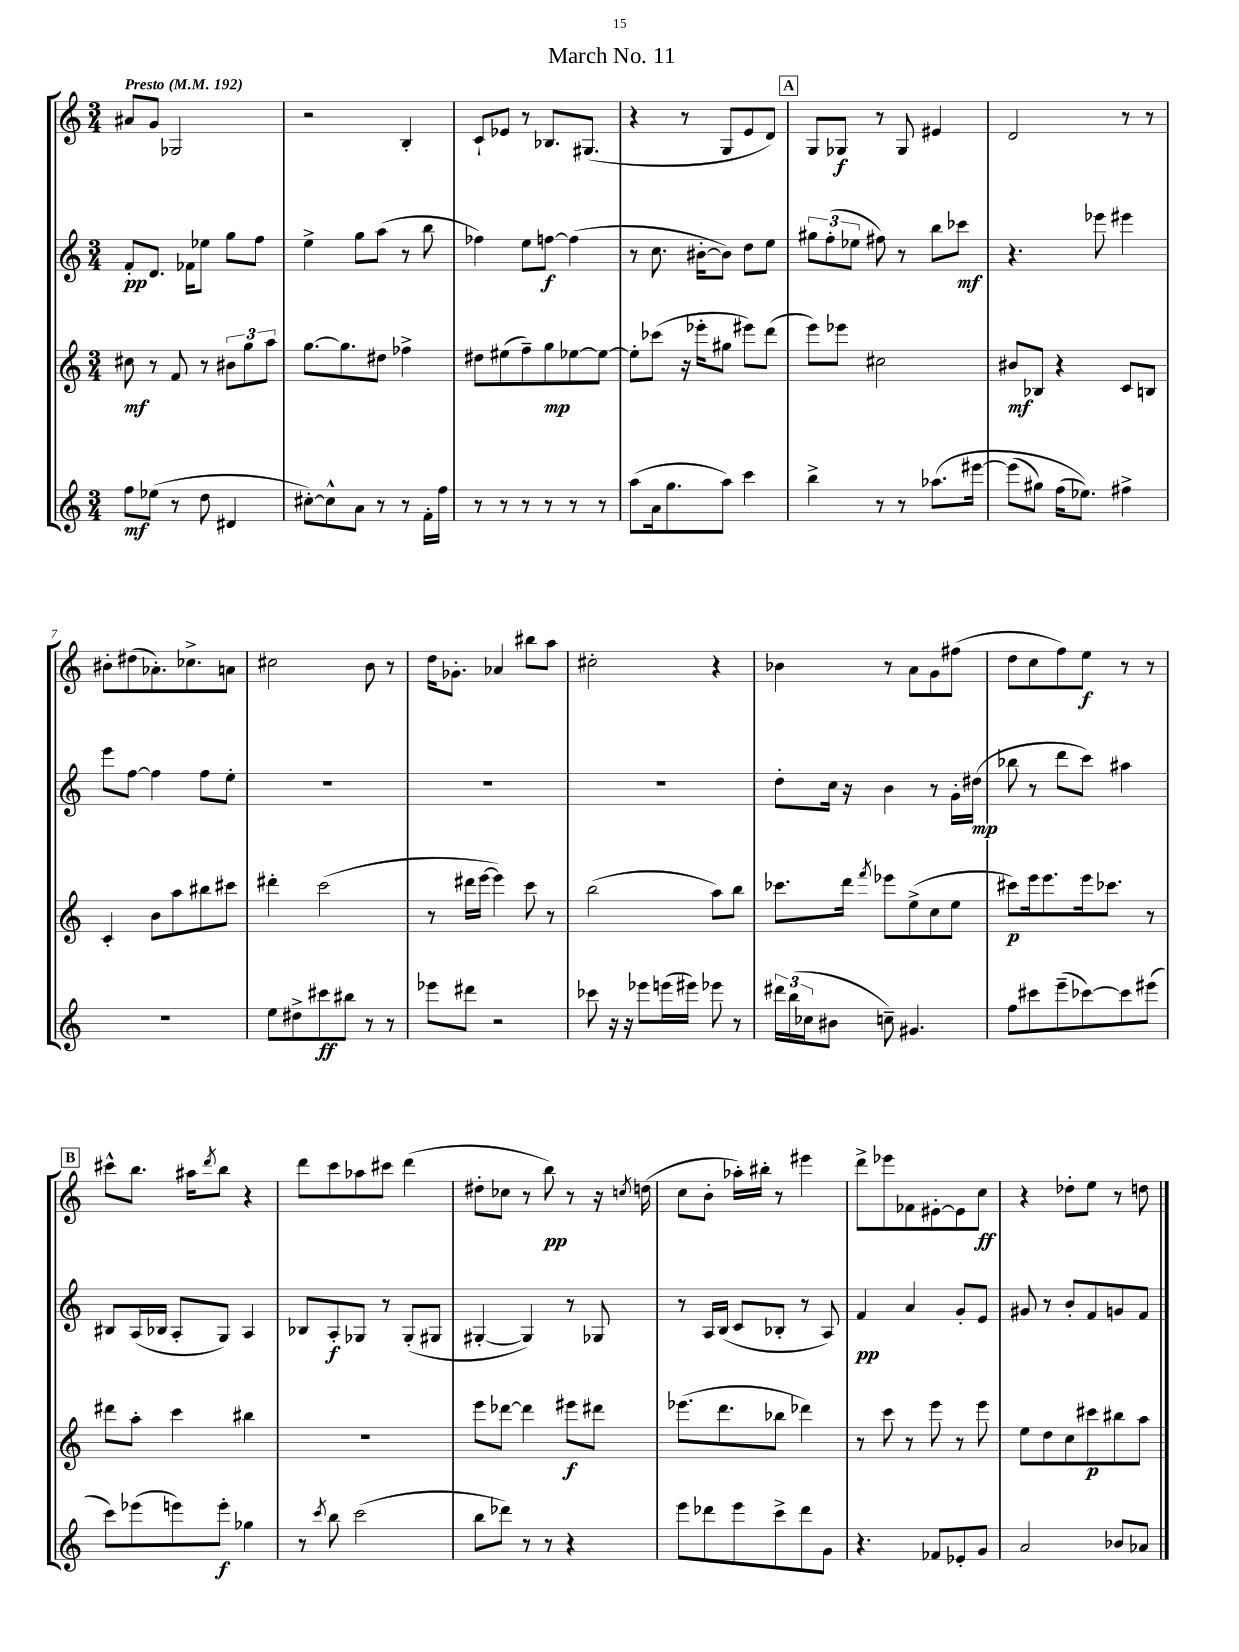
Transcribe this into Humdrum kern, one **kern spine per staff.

**kern	**kern	**kern	**kern
*staff4	*staff3	*staff2	*staff1
*clefG2	*clefG2	*clefG2	*clefG2
*k[]	*k[]	*k[]	*k[]
*M3/4	*M3/4	*M3/4	*M3/4
*MM192	*MM192	*MM192	*MM192
8ff	8cc#	8f'	8a#
(8ee-	8r	8.d	8g
8r	8f	.	2G-
.	.	16f-	.
8dd	8r	8ee-	.
4d#	12b#	8gg	.
.	12gg	.	.
.	.	8ff	.
.	12aa	.	.
=	=	=	=
[8cc#')	[8.gg	4ee^	2r
8cc#^^]	.	.	.
.	8.gg]	.	.
8a	.	8gg	.
8r	8dd#	(8aa	.
8r	4ff-^	8r	4B'
16f'	.	8bb	.
16ff	.	.	.
=	=	=	=
8r	8dd#	4ff-)	8c`
8r	(8ee#	.	8e-
8r	8ff~)	8ee	8r
8r	8gg	[8ff	8.B-
8r	[8ee-	(4ff]	.
.	.	.	(8.G#
8r	8ee-_	.	.
=	=	=	=
(8aa	8ee-']	8r	4r
16a	(8ccc-	8.cc	.
8.gg	.	.	.
.	16r	.	8r
.	16eee-'	[16b#'	.
8aa)	8gg#	8b#])	8G
4ccc	8eee#)	8dd	8e
.	(8ddd	8ee	8d)
=	=	=	=
4bb^	8eee)	12gg#	8G
.	.	(12ff'	.
.	8eee-	.	8G-
.	.	12ee-	.
8r	2cc#	8ff#)	8r
8r	.	8r	8G-
&(8.aa-	.	8bb	4e#
.	.	8ccc-	.
[16eee#	.	.	.
=	=	=	=
(8eee#]	8b#	4.r	2d
8gg#)	8B-	.	.
(16ff	4r	.	.
8.ee-)&)	.	.	.
.	.	8eee-	.
4ff#^	8c	4eee#	8r
.	8B	.	8r
=	=	=	=
2.r	4c'	8eee	8b#'
.	.	[8ff	(8dd#
.	8b	4ff]	8.a-')
.	8aa	.	.
.	.	.	8.cc-^
.	8bb#	8ff	.
.	8ccc#	8ee'	8a
=	=	=	=
8ee	4ddd#'	2.r	2cc#
8dd#^	.	.	.
8ccc#	(2ccc	.	.
8bb#	.	.	.
8r	.	.	8b
8r	.	.	8r
=	=	=	=
8eee-	8r	2.r	16dd
.	.	.	8.g-'
8ddd#	16ddd#	.	.
.	[16eee	.	.
2r	4eee])	.	4a-
.	8ccc	.	8bb#
.	8r	.	8aa
=	=	=	=
8ccc-	(2bb	2.r	2cc#'
16r	.	.	.
16r	.	.	.
8eee-	.	.	.
(16eee	.	.	.
16eee#)	.	.	.
8eee-	8aa)	.	4r
8r	8bb	.	.
=	=	=	=
24ddd#	8.ccc-	8dd'	4b-
(24bb	.	.	.
24cc-	.	.	.
8b#	.	16cc	.
.	16ddd	16r	.
.	8qfff	.	.
8cc~)	8eee-	4b	8r
4.g#	(8ee^	.	8a
.	8cc	8r	8g
.	8ee	16g'	(8ff#
.	.	(16dd#	.
=	=	=	=
8ff	8ccc#)	8bb-	8dd
8ccc#	16eee	8r	8cc
.	8.eee	.	.
(8eee~	.	8ddd	8ff)
[8ccc-)	16eee	8ccc)	8ee
.	8.ccc-	.	.
8ccc-]	.	4aa#	8r
(8eee#	8r	.	8r
=	=	=	=
8ccc)	8ddd#	8B#	8ccc#^^
(8eee-	8aa'	(16A	8.bb
.	.	16B-	.
8eee)	4ccc	8A'	.
.	.	.	16aa#
.	.	.	8qddd
8eee'	.	8G)	8bb
4gg-	4bb#	4A	4r
=	=	=	=
8r	2.r	8B-	8ddd
8qccc	.	.	.
8bb	.	8A'	8ccc
(2ccc	.	8G-	8aa-
.	.	8r	8ccc#
.	.	(8G-'	(4ddd
.	.	8G#	.
=	=	=	=
8bb	8eee	[4G#'	8dd#'
8ddd-)	[8ddd-	.	8cc-
8r	4ddd-]	4G#])	8r
8r	.	.	8bb)
4r	8eee#	8r	8r
.	8ddd#	8G-	16r
.	.	.	8qcc
.	.	.	(16dd
=	=	=	=
8eee	(8.eee-	8r	8cc
8ddd-	.	16A	8b'
.	8.ddd	(16B	.
8eee	.	8c	16aa-')
.	.	.	16bb#'
8ccc^	8bb-	8B-'	8r
8ddd-	4ddd-)	8r	4eee#
8g	.	8A)	.
=	=	=	=
4.r	8r	4f	8ddd^
.	8ccc	.	8eee-
.	8r	4a	8f-
8f-	8eee	.	[8e#'
8e-'	8r	8g'	8e#]
8g	8eee	8e	8cc
=	=	=	=
2a	8ee	8g#	4r
.	8dd	8r	.
.	8cc	8b'	8dd-'
.	8ccc#	8f	8ee
8b-	8bb#	8g	8r
8a-	8aa	8f	8dd
==	==	==	==
*-	*-	*-	*-
